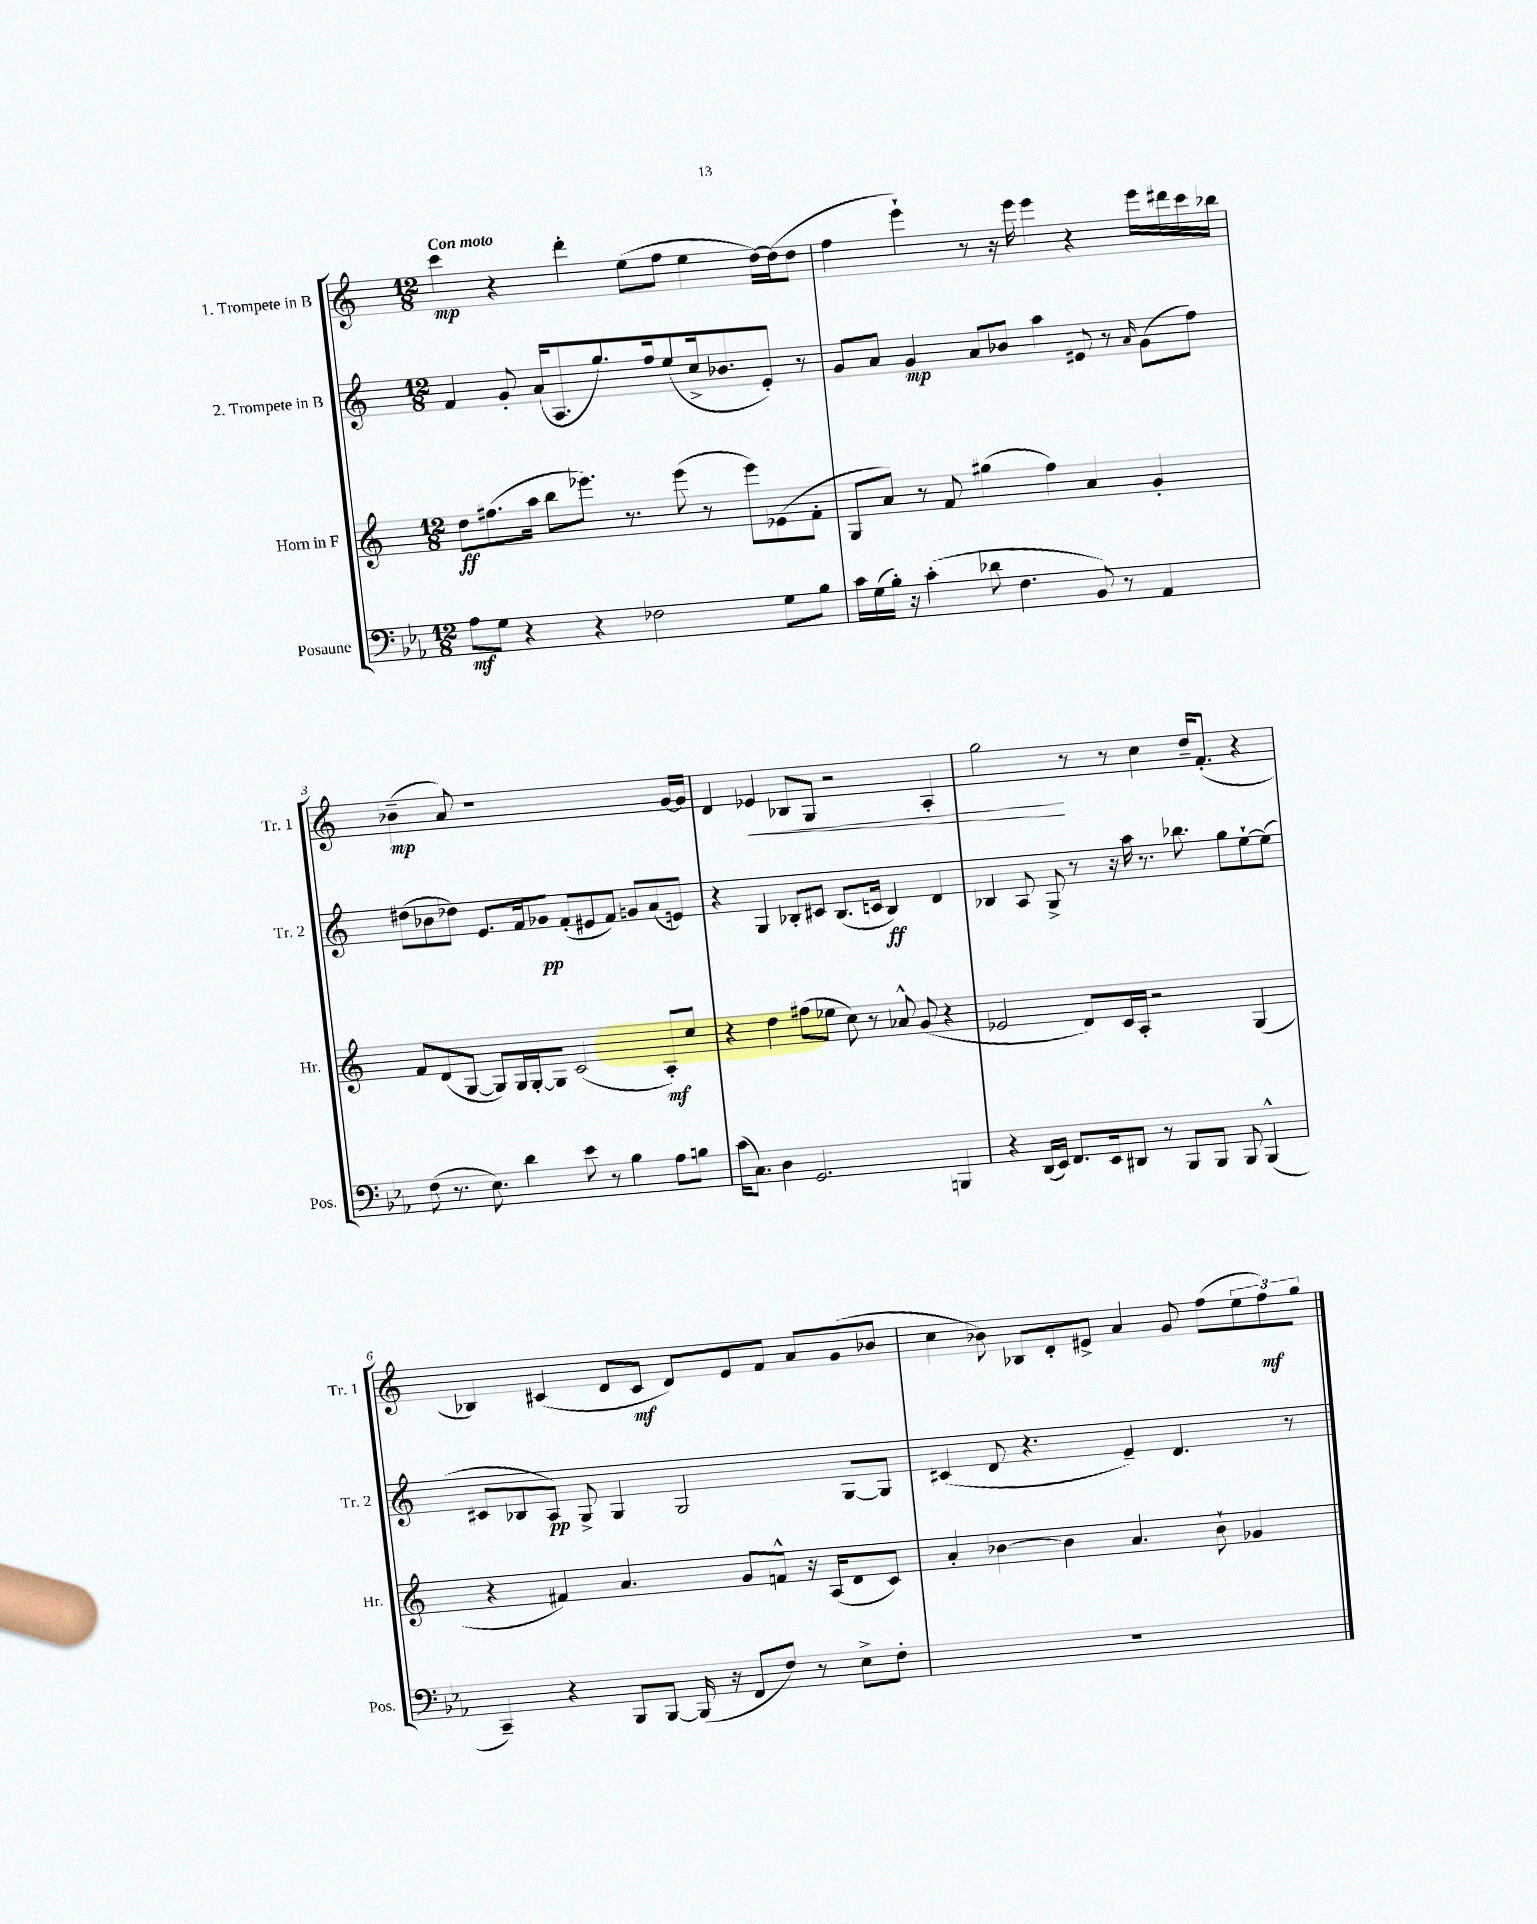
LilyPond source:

<<
\new StaffGroup <<
\new Staff = "s0" \with { instrumentName = "1. Trompete in B" shortInstrumentName = "Tr. 1" } {
    \clef treble \key c \major \numericTimeSignature \time 12/8 \tempo "Con moto"
    c'''4\mp r4 d'''4-. e''8( f''8 e''4 d''16~) d''16( d''8 |
    f''4 e'''4-!) r8 r16 e'''16 e'''4 r4 e'''16 dis'''16 c'''16 bes''16 |
    bes'4--\mp( a'8) r1 g'16~ g'16 |
    d'4 ees'4\< bes8 g8 r2 a4-. |
    g''2\! r8 r8 c''4 d''16-- f'8.-.( r4 |
    bes4) cis'4( d'8 cis'8\mf d'8) e'8 f'8 a'8 g'8( bes'8 |
    c''4 bes'8) bes8 d'8-. eis'8-> a'4 g'8 f''8( \tuplet 3/2 { e''8 f''8\mf) g''8 } \bar "|." |
}
\new Staff = "s1" \with { instrumentName = "2. Trompete in B" shortInstrumentName = "Tr. 2" } {
    \clef treble \key c \major \numericTimeSignature \time 12/8
    f'4 g'8-. a'16( a8. g''8.) f''16 e''8( c''16-> bes'8. e'8-.) r8 |
    g'8 a'8 g'4\mp a'8 bes'8 a''4 eis'8 r8 \grace { a'16 } g'8( f''8) |
    dis''8( bes'8 des''8) e'8. f'16 ges'8\pp f'8-.( eis'8 f'8) g'8 a'8( e'8) |
    r4 g4 bes8-. cis'8 bes8.( c'16 bes4\ff) d'4 |
    bes4 a8 g8-> r8 r16 a''16 r8. bes''8. g''8 e''8~-! e''8( |
    cis'8 bes8 a8\pp) g8-> g4 g2 g8~ g8 |
    cis'4( d'8 r4. e'4--) d'4. r8 \bar "|." |
}
\new Staff = "s2" \with { instrumentName = "Horn in F" shortInstrumentName = "Hr." } {
    \clef treble \key c \major \numericTimeSignature \time 12/8
    d''8\ff fis''8.( a''16 b''8 ees'''8.) r8. ees'''8( r8 ees'''8) ees'8( f'8-. |
    g8 a'8) r8 f'8 gis''4( f''4) a'4 g'4-. |
    f'8 d'8( g8~ g8) g16 g16~-. g8 c'2( a8-.\mf) c''8 |
    r4 d''4 fis''8( ees''8 c''8) r8 aes'8-^ g'8( r4 |
    ees'2 d'8) c'16 a16-. r2 g4( |
    r4 fis'4) a'4. g'8 f'8-^ r16 a16( d'8 c'8) |
    a'4-. bes'4~ bes'4 a'4. bes'8-! ges'4 \bar "|." |
}
\new Staff = "s3" \with { instrumentName = "Posaune" shortInstrumentName = "Pos." } {
    \clef bass \key ees \major \numericTimeSignature \time 12/8
    aes8\mf g8 r4 r4 fes2 g8 bes8 |
    c'16 g16( bes16-.) r16 c'4-.( des'8 f4. bes,8) r8 aes,4 |
    f8( r8. ees8.) d'4 ees'8 r8 bes4 aes8 b8 |
    c'16( c8.) d4 g,2. b,,4 |
    r4 d,16( ees,16) f,8. ees,16 dis,8 r8 bes,,8 bes,,8 bes,,8 bes,,4-^( |
    c,4--) r4 bes,,8 bes,,8~ bes,,16( r16 f,8 f8) r8 ees8-> f8-. |
    R1. \bar "|." |
}
>>
>>
